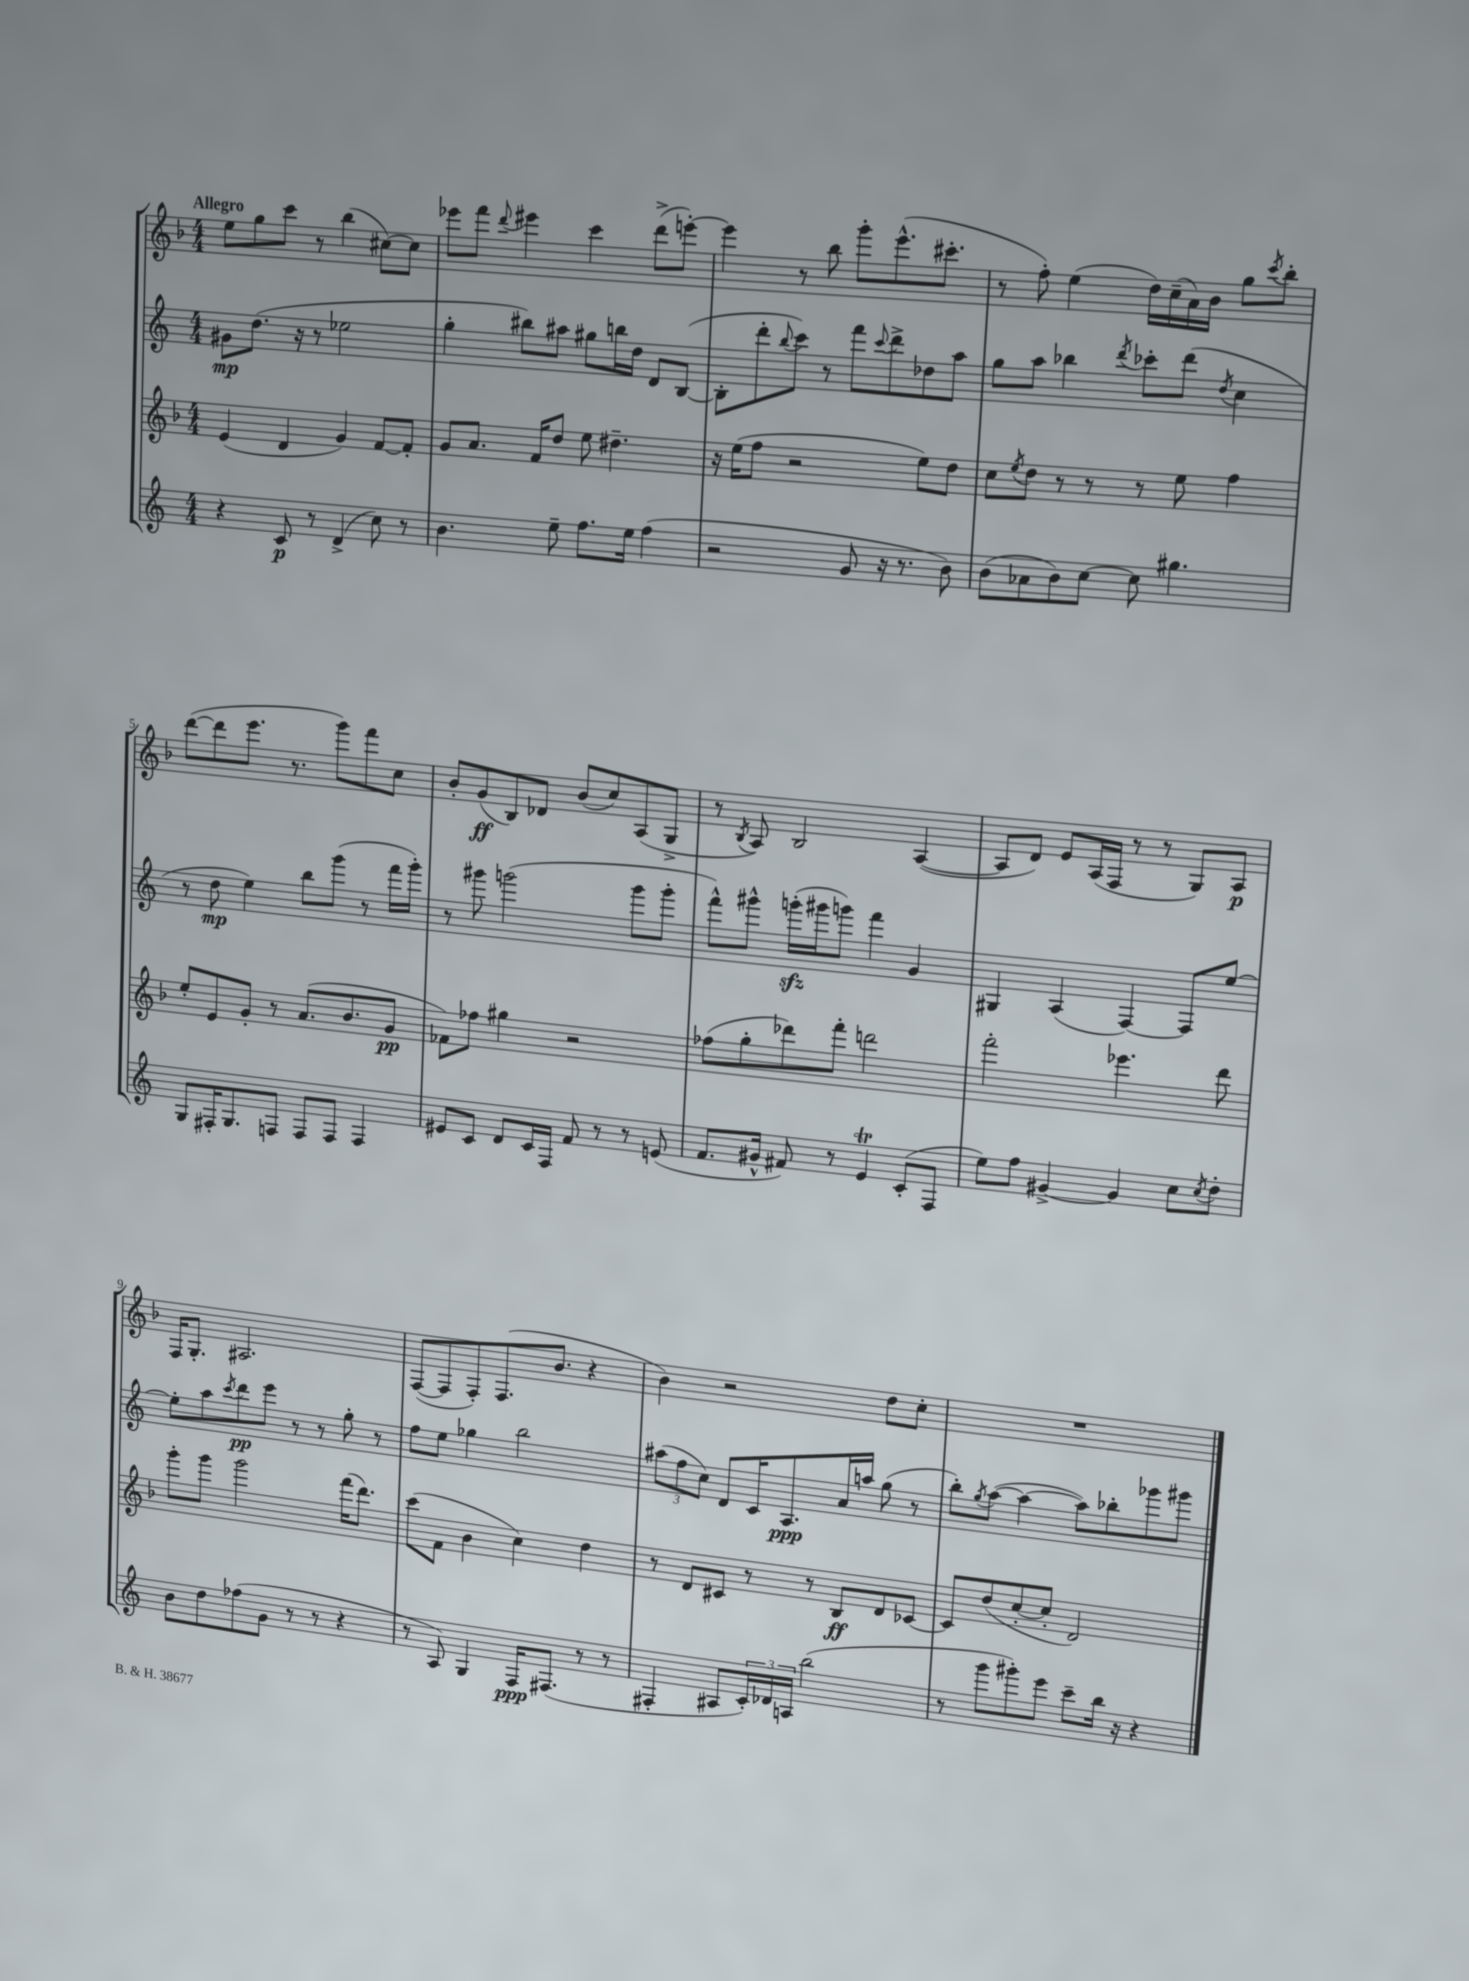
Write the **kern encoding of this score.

**kern	**dynam	**kern	**dynam	**kern	**dynam	**kern	**dynam
*part4	*part4	*part3	*part3	*part2	*part2	*part1	*part1
*staff4	*staff4	*staff3	*staff3	*staff2	*staff2	*staff1	*staff1
*clefG2	*	*clefG2	*	*clefG2	*	*clefG2	*
*k[]	*	*k[b-]	*	*k[]	*	*k[b-]	*
*M4/4	*	*M4/4	*	*M4/4	*	*M4/4	*
=1	=1	=1	=1	=1	=1	=1	=1
!	!	!	!	!	!	!LO:TX:a:B:t=Allegro	!
4r	.	(4e/	.	8g#X\L	mp	8ee\L	.
.	.	.	.	(8.dd\J	.	8gg\	.
8c/	p	4d/	.	.	.	8ccc\J	.
.	.	.	.	16r	.	.	.
8r	.	.	.	8r	.	8r	.
(4d^/	.	4g/)	.	2ee-X\	.	(4bb-\	.
8cc\)	.	[8f/L	.	.	.	[8cc#X\L)	.
8r	.	8f'/J]	.	.	.	8cc#\J]	.
=2	=2	=2	=2	=2	=2	=2	=2
4.b\	.	8g/L	.	4gg'\	.	8eee-X\L	.
.	.	8.a/J	.	.	.	8fff\J	.
.	.	.	.	.	.	8qqddd/	.
.	.	.	.	8bb#X\L)	.	4eee#X\	.
.	.	16f/KL	.	.	.	.	.
8ee~\	.	8dd/J	.	8aa#X\J	.	.	.
8.ff\L	.	8ee\	.	8gg#X\L	.	4ccc\	.
.	.	4.dd#X~\	.	16bbn\L	.	.	.
16ee\Jk	.	.	.	16dd\JJ	.	.	.
(4ff\	.	.	.	8d/L	.	(8ddd^\L	.
.	.	.	.	([8B/J	.	[8eeen'\J)	.
=3	=3	=3	=3	=3	=3	=3	=3
2r	.	16r	.	8B'\L]	.	4eee\]	.
.	.	(16ee\KL	.	.	.	.	.
.	.	8ff\J	.	8ddd'\	.	.	.
.	.	.	.	8qqbb/	.	.	.
.	.	2r	.	8ccc\J)	.	8r	.
.	.	.	.	8r	.	8bb-\	.
8g/	.	.	.	8fff\L	.	8ggg'\L	.
.	.	.	.	8qqccc/	.	.	.
16r	.	.	.	8ddd^\	.	(8.eee^^\	.
8.r	.	.	.	.	.	.	.
.	.	8ee\L)	.	8dd-X\	.	.	.
.	.	.	.	.	.	8.ccc#X'\J	.
8b\)	.	8dd\J	.	8aa\J	.	.	.
=4	=4	=4	=4	=4	=4	=4	=4
(8b\L	.	8cc\L	.	8gg\L	.	8r	.
.	.	8qee/	.	.	.	.	.
8a-X\	.	8dd\J	.	8aa\J	.	8ff'\)	.
8b\)	.	8r	.	4bb-X\	.	(4ee\	.
[8cc\J	.	8r	.	.	.	.	.
.	.	.	.	8qddd/	.	.	.
8cc\]	.	8r	.	8ccc-X'\L	.	16dd\LL)	.
.	.	.	.	.	.	(16cc~\	.
4.gg#X\	.	8ee\	.	(8ddd\J	.	16a\)	.
.	.	.	.	.	.	16b-\JJ	.
.	.	.	.	8qdd/	.	.	.
.	.	4ff\	.	4cc\	.	8gg\L	.
.	.	.	.	.	.	8qccc/	.
.	.	.	.	.	.	8bb-'\J	.
!!LO:LB:g=z
=5	=5	=5	=5	=5	=5	=5	=5
8G/L	.	8ee'/L	.	8r	.	([8ddd\L	.
16F#X'/K	.	8e/	.	8dd\	mp	8ddd\]	.
8.G/	.	.	.	.	.	.	.
.	.	8g'/J	.	4ee\)	.	8.eee\J	.
8Fn/J	.	8r	.	.	.	.	.
.	.	.	.	.	.	8.r	.
8F/L	.	(8.a/L	.	8bb\L	.	.	.
8F/J	.	.	.	(8ggg\J	.	8ggg\L)	.
.	.	8.b-/	.	.	.	.	.
4F/	.	.	.	8r	.	8fff\	.
.	.	8g/J	pp	16fff\LL	.	8cc\J	.
.	.	.	.	16ggg'\JJ)	.	.	.
=6	=6	=6	=6	=6	=6	=6	=6
8e#X/L	.	8f-X\L)	.	8r	.	8b-'/L	.
8c/J	.	8ff-X\J	.	8ggg#X\	.	(8g/	ff
8d/L	.	4gg#X\	.	(2gggn\	.	8B-/)	.
16c/L	.	.	.	.	.	8d-X/J	.
16F/JJ	.	.	.	.	.	.	.
8f/	.	2r	.	.	.	(8b-/L	.
8r	.	.	.	.	.	8cc/)	.
8r	.	.	.	8ggg\L	.	(8A/	.
(8en/	.	.	.	8ggg'\J	.	8G^/J	.
=7	=7	=7	=7	=7	=7	=7	=7
8.f/L	.	(8ff-X\L	.	8fff^^\L)	.	8r	.
.	.	.	.	.	.	8qB-/	.
.	.	8gg'\	.	8ggg#X^^\J	.	8A/)	.
16g#X^^/Jk	.	.	.	.	.	.	.
8f#X/)	.	8ddd-X\)	.	(16gggnzz'\LL	.	2B-/	.
.	.	.	.	16ggg#X\J	.	.	.
8r	.	8fff'\J	.	8gggn\J)	.	.	.
4et/	.	2dddn\	.	4fff\	.	.	.
(8c'/L	.	.	.	4g/	.	([4A/	.
8F/J	.	.	.	.	.	.	.
=8	=8	=8	=8	=8	=8	=8	=8
8ee\L)	.	2fff'\	.	4G#X/	.	8A/L]	.
8ff\J	.	.	.	.	.	8d/J)	.
[4g#X^/	.	.	.	(4A/	.	8e/L	.
.	.	.	.	.	.	(16A/L	.
.	.	.	.	.	.	16F/JJ	.
4g#/]	.	4.eee-X\	.	[4F/)	.	8r	.
.	.	.	.	.	.	8r	.
8cc\L	.	.	.	8F/L]	.	8G/L)	.
8qcc/	.	.	.	.	.	.	.
8dd'\J	.	8ddd\	.	[8ee/J	.	8A/J	p
!!LO:LB:g=z
=9	=9	=9	=9	=9	=9	=9	=9
8b\L	.	8ggg'\L	.	8ee'\L]	.	16F/KL	.
.	.	.	.	.	.	8.G'/J	.
8dd\	.	8ggg\J	.	8aa\	.	.	.
.	.	.	.	8qccc/	.	.	.
(8ff-X\	.	2ggg\	.	8ddd\	pp	2.A#X/	.
8g\J	.	.	.	8eee\J	.	.	.
8r	.	.	.	8r	.	.	.
8r	.	.	.	8r	.	.	.
4r	.	(16fff\KL	.	8gg'\	.	.	.
.	.	8.ddd\J)	.	.	.	.	.
.	.	.	.	8r	.	.	.
=10	=10	=10	=10	=10	=10	=10	=10
8r	.	(8ccc\L	.	8ff\L	.	([8F/L	.
8A/)	.	8f\J	.	8ee\J	.	8F/]	.
4G/	.	4b-\	.	4gg-X\	.	8F'/)	.
.	.	.	.	.	.	(8.F/	.
16F/KL	ppp	4cc\)	.	2bb\	.	.	.
(8.F#X/J	.	.	.	.	.	8.b-/J	.
8r	.	4dd\	.	.	.	4r	.
8r	.	.	.	.	.	.	.
=11	=11	=11	=11	=11	=11	=11	=11
4F#X'/	.	8r	.	(12aa#X\L	.	4b-\)	.
.	.	.	.	12ff\	.	.	.
.	.	8d/L	.	.	.	.	.
.	.	.	.	12cc\J)	.	.	.
8A#X/L	.	8c#X/J	.	8d/L	.	2r	.
24c'/L)	.	8r	.	16c/K	.	.	.
24d-X/	.	.	.	.	.	.	.
.	.	.	.	8.A/	ppp	.	.
24An/JJ	.	.	.	.	.	.	.
(2bb\	.	8r	.	.	.	.	.
.	.	8B-/L	ff	16a/L	.	.	.
.	.	.	.	16aan/JJ	.	.	.
.	.	8d/	.	(8gg\	.	8dd\L	.
.	.	[8c-X/J	.	8r	.	8cc'\J	.
=12	=12	=12	=12	=12	=12	=12	=12
8r	.	8c-/L]	.	8bb'\L)	.	1r	.
.	.	.	.	8qgg/	.	.	.
8ggg\L	.	(8dd/	.	([8aa\J	.	.	.
8ggg#X'\)	.	[8cc'/	.	4aa\_	.	.	.
8eee\J	.	8cc'/J]	.	.	.	.	.
8ccc~\L	.	2d/)	.	8aa\L])	.	.	.
16bb\Jk	.	.	.	8bb-X'\	.	.	.
16r	.	.	.	.	.	.	.
4r	.	.	.	8ggg-X\	.	.	.
.	.	.	.	8ggg#X\J	.	.	.
==	==	==	==	==	==	==	==
*-	*-	*-	*-	*-	*-	*-	*-
